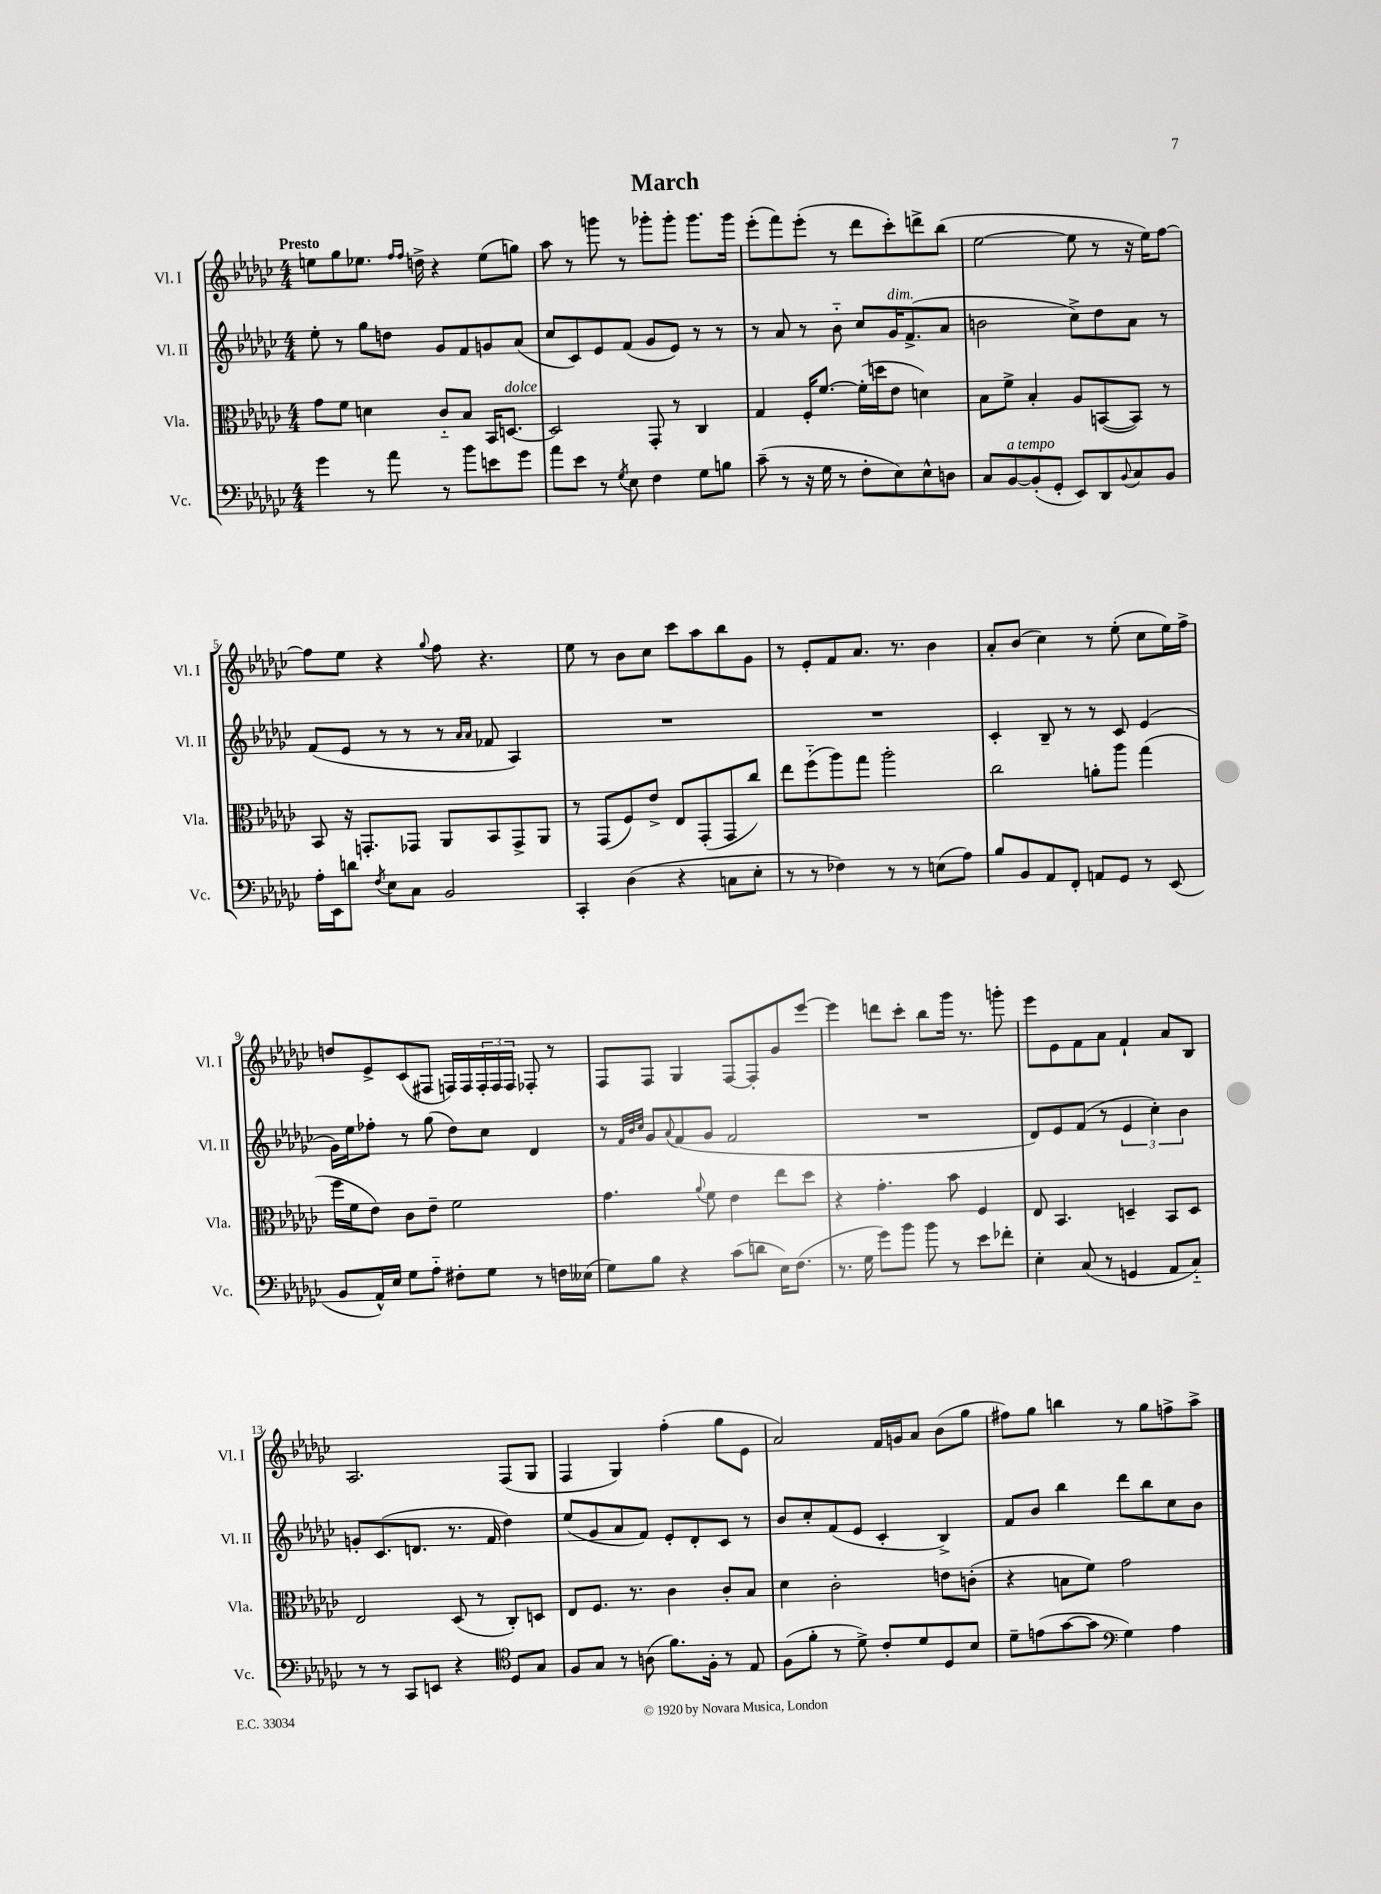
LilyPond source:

\header { title = "March" }
<<
\new StaffGroup <<
\new Staff = "s0" \with { instrumentName = "Vl. I" shortInstrumentName = "Vl. I" } {
    \clef treble \key ges \major \numericTimeSignature \time 4/4 \tempo "Presto"
    e''8 ges''8 ees''8. \grace { f''16 f''16 } d''16-> r4 ees''8( g''8) |
    aes''8 r8 g'''8 r8 ges'''8-. ges'''8-. ges'''8. ges'''16 |
    ees'''8-.( f'''8) ees'''8-.( r8 des'''8 ces'''8-.) d'''8-> bes''8( |
    ees''2~ ees''8 r8 r16 ees''16) f''8~ |
    f''8 ees''8 r4 \appoggiatura { ges''8 } f''8 r4. |
    ees''8 r8 bes'8 ces''8 ces'''8 aes''8 bes''8 ges'8 |
    r8 ees'8-. f'8 aes'8. r8. bes'4 |
    aes'8-. bes'8( ces''4) r8 ees''8-.( ces''8 ees''16) f''16-> |
    d''8 ees'8-> ces'8( fis8 f16) f16 \tuplet 3/2 { f16-. f16 f16 } fes8-. r8 |
    f8 f8 ges4 f8~ f8-. ges'8 ees'''8~ |
    ees'''4 d'''8 ces'''8-. bes''8 ges'''16 r8. g'''8-. |
    ees'''8 ees'8 f'8 aes'8 f'4-! aes'8 bes8 |
    aes2. f8( ges8 |
    f4 ges4) f''4-.( ges''8 ees'8 |
    aes'2) f'16 g'16 aes'8 bes'8( ges''8 |
    fis''8) ges''8 b''4 r8 ges''8 f''8-> aes''8-> \bar "|." |
}
\new Staff = "s1" \with { instrumentName = "Vl. II" shortInstrumentName = "Vl. II" } {
    \clef treble \key ges \major \numericTimeSignature \time 4/4
    ees''8-. r8 ges''8 d''8 ges'8 f'8 g'8 aes'8( |
    ces''8 ces'8) ees'8 f'8( ges'8 ees'8) r8 r8 |
    r8 aes'8 r8 bes'8-_ ces''8 ges'16^\markup { \italic "dim." } f'8.->( aes'8 |
    b'2 ces''8->) des''8 aes'8 r8 |
    f'8( ees'8 r8 r8 r8 \grace { aes'16 aes'16 } fes'8 aes4) |
    R1 |
    R1 |
    ces'4-. bes8-- r8 r8 ces'8 ees'4( |
    ges'16) ees''16 fes''8-. r8 ges''8( des''8) ces''8 des'4 |
    r8 \grace { f'32 bes'32 ces''32 } ges'8 \appoggiatura { aes'8 } f'8( ges'8 f'2 |
    R1 |
    des'8) ees'8 f'8( r8 \tuplet 3/2 { ees'4 ces''4-.) bes'4 } |
    g'8-. ces'8.( d'8. r8. f'16 des''4) |
    ees''8( ges'8 aes'8 f'8) ees'8-. des'8-. ces'8 r8 |
    bes'8 ces''8-. f'8( ees'8 ces'4-. bes4->) |
    f'8 bes'8 bes''4 des'''8 bes''8 ces''8 bes'8 \bar "|." |
}
\new Staff = "s2" \with { instrumentName = "Vla." shortInstrumentName = "Vla." } {
    \clef alto \key ges \major \numericTimeSignature \time 4/4
    ges'8 f'8 d'4 ces'8-_ bes8 bes,16 d8.~^\markup { \italic "dolce" } |
    d2 ges,8-. r8 ces4 |
    ges4 f16-. f'8.~ f'16-.( d''16 ees'8 d'4) |
    bes8 f'8-> bes4-. aes8 b,8~( b,8) r8 |
    bes,8 r16 g,8.-. ges,8 aes,8 bes,8 ges,8-> aes,8 |
    r8 ges,8( f8) ees'8-> ees8 ges,8-.( ges,8 ces''8) |
    ees''8 f''8-_( aes''8) ges''8 aes''2-. |
    ces''2 a'8-. aes''8 ges''4( |
    f''16 f'16 ees'8) ces'8 ees'8-- f'2 |
    ges'4. \appoggiatura { aes'8 } f'8 ees'4 ees''8 des''8 |
    r4 ges'4.-. bes'8 f4 |
    ees8 bes,4. d4-- bes,8 d8 |
    ees2 des8( r8 ces8-.) d8 |
    ees8 f8. r8. ces'4 ces'8-. bes8 |
    des'4 ces'2-. e'8 c'8-.( |
    r4 b8 f'8) ges'2 \bar "|." |
}
\new Staff = "s3" \with { instrumentName = "Vc." shortInstrumentName = "Vc." } {
    \clef bass \key ges \major \numericTimeSignature \time 4/4
    ges'4 r8 aes'8 r8 bes'8 e'8 ges'8 |
    aes'8 ees'8 r8 \acciaccatura { ges8 } ees8 f4 ges8 b8 |
    ces'8--( r8 r16 ges16 r8 f8-. ees8) ees8-^ d8 |
    ces8 bes,8~^\markup { \italic "a tempo" } bes,8-.( ges,8-. ees,8) des,8 \appoggiatura { bes,8 } ces8 bes,8 |
    aes16-. ees,16 d'8 \acciaccatura { f8 } ees8 ces8 bes,2 |
    ces,4-. des4( r4 c8 ees8-. |
    r8 r8 fes4) r8 r8 e8( aes8) |
    bes8 bes,8 aes,8 f,8-. a,8 ges,8 r8 ees,8( |
    bes,8 aes,16-^) ees16 ges8 aes8-_ fis8-. ges8 r8 f16 eeses16( |
    ges8) bes8 r4 ces'8( d'8 ees16) f8.( |
    r8. ges16 ges'8) bes'8 bes'8 r8 ees'8 fes'8-. |
    ees4-. ces8( r8 g,4 aes,8 ces8-_) |
    r8 r8 ces,8 e,8 r4 \clef tenor des8 ges8 |
    f8 ges8 r8 a8( f'8.) f16-. r8 ees8 |
    f8( f'8-. r8 des'8->) ces'8-. des'8 des8 bes8 |
    des'8-- e'8( ges'8~ ges'8 \clef bass ges4) aes4 \bar "|." |
}
>>
>>
